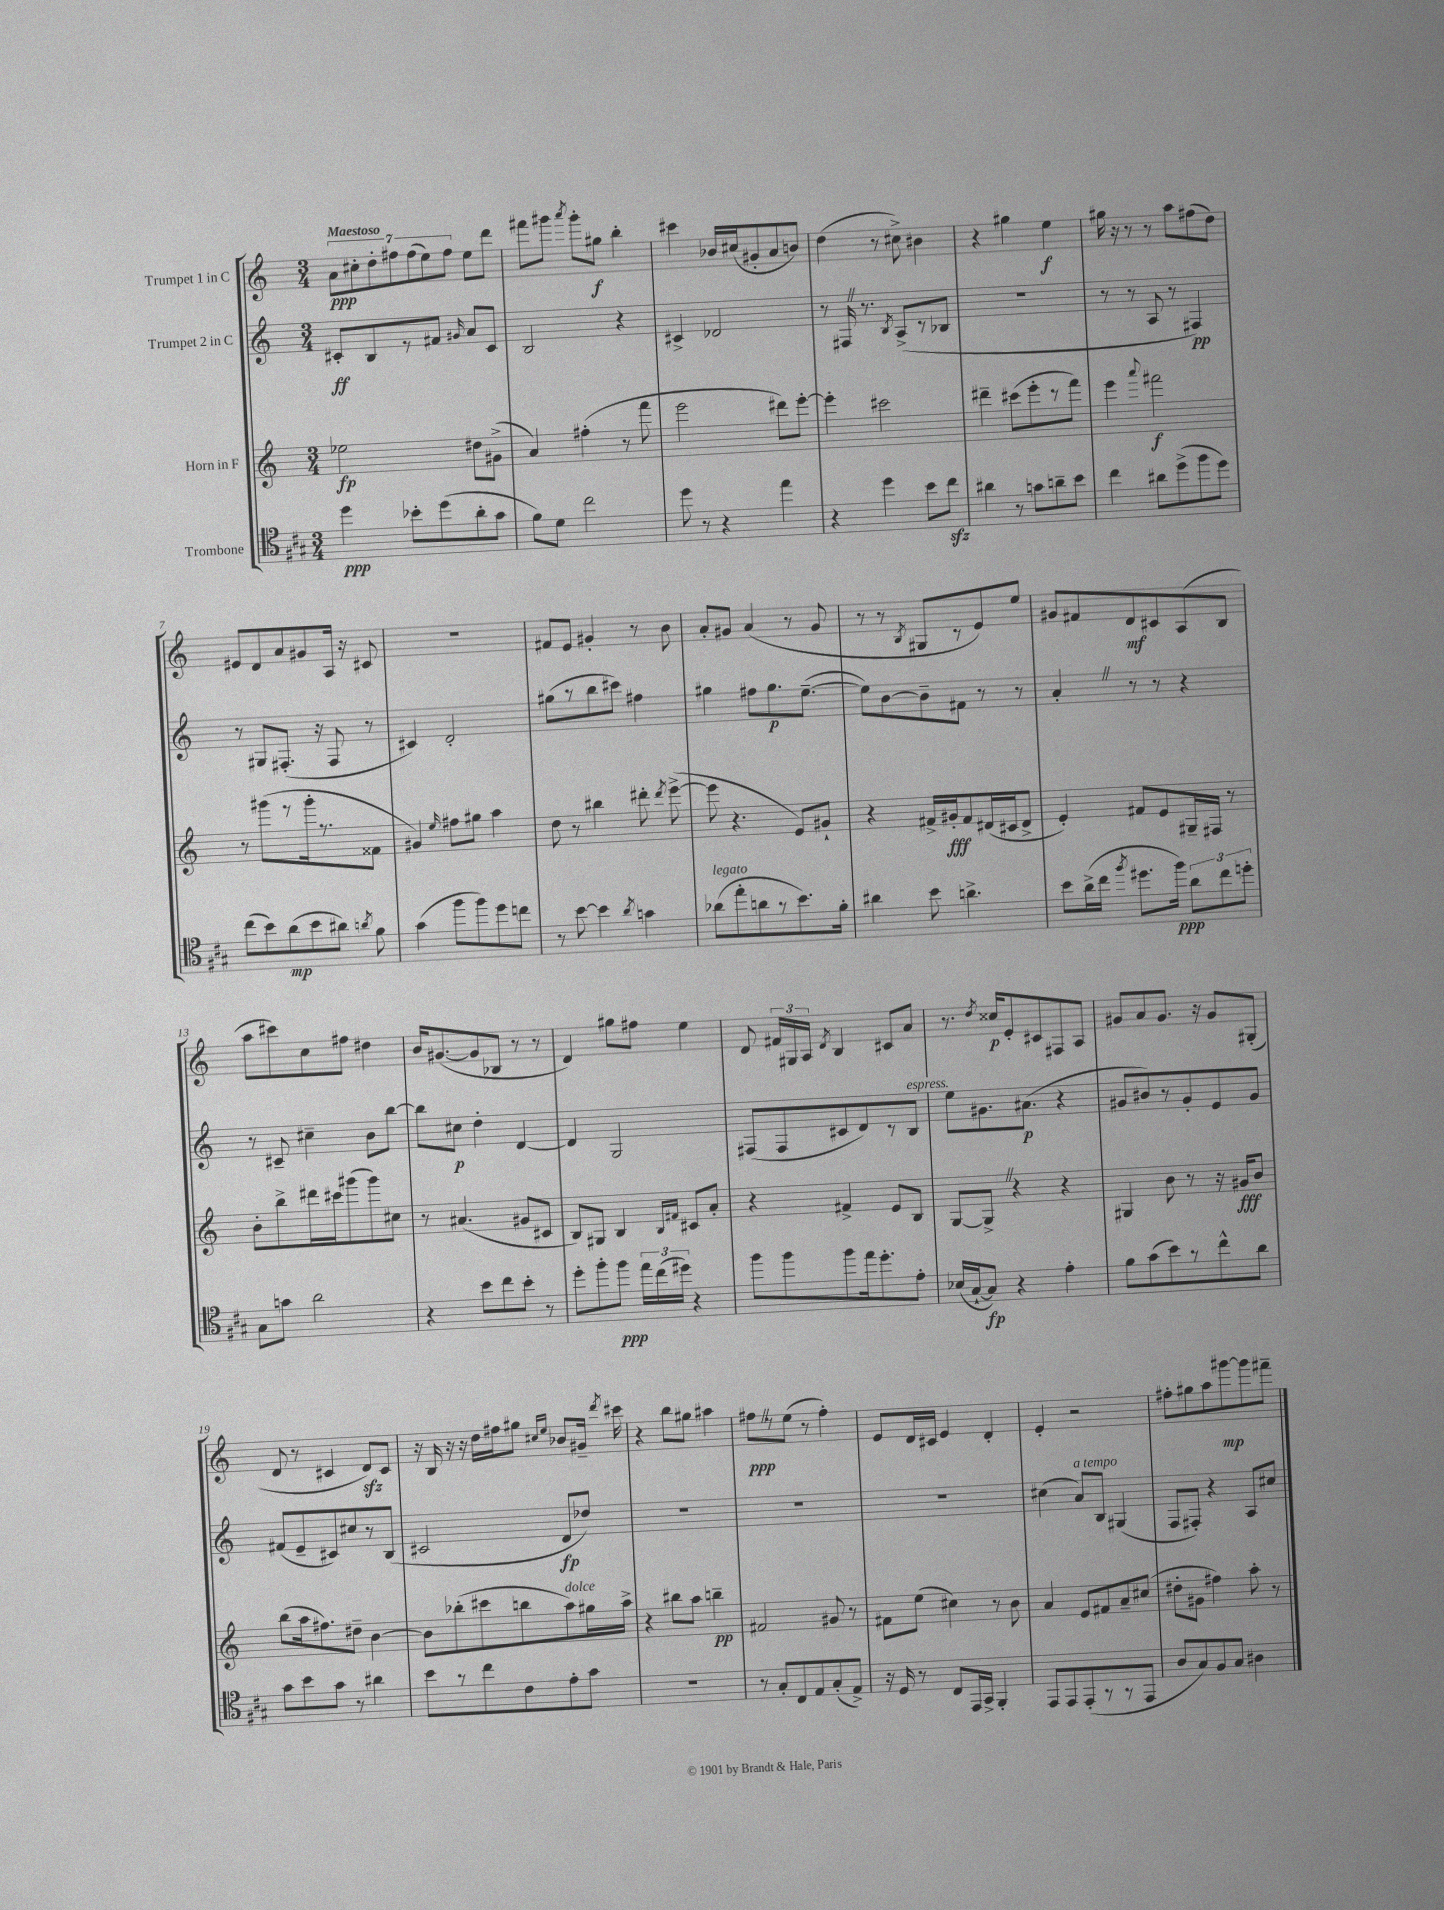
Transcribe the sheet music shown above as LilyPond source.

<<
\new StaffGroup <<
\new Staff = "s0" \with { instrumentName = "Trumpet 1 in C" } {
    \clef treble \key c \major \numericTimeSignature \time 3/4 \tempo "Maestoso"
    \autoBeamOff \tuplet 7/4 { a'8[\ppp cis''8-. d''8-. fis''8 fis''8( e''8) fis''8] } e''8[ d'''8] |
    fis'''8[ gis'''8] \acciaccatura { a'''8 } gis'''8[-. gis''8]\f b''4-. |
    cis'''4 bes'16[ cis''16( gis'8-. a'8 b'8]) |
    d''4( r8 cis''8->) bis'4 |
    r4 gis''4 e''4\f |
    gis''16 r16 r8 r8 a''8[ fis''8( d''8]) |
    eis'8[ d'8 a'8 gis'8 a16] r16 cis'8 |
    R2. |
    fis'8[ e'8] gis'4-. r8 b'8 |
    a'8[-. gis'8] a'4( r8 gis'8 |
    r8 r8 \acciaccatura { b8 } gis8[ r8 e'8) e''8] |
    gis'8[ fis'8 d'8\mf cis'8 a8( b8] |
    a''8[ cis'''8) c''8 fis''8] dis''4 |
    b'16[ gis'8.~( gis'8 bes8] r8 r8 |
    d'4) gis''8[ fis''8] e''4 |
    d'8 \tuplet 3/2 { fis'16[ gis16 a16] } \acciaccatura { d'8 } b4 cis'8[ a'8] |
    r8. \acciaccatura { d''8 } cisis''16[\p e'8-. cis'8 fis8 a8] |
    gis'8[ a'8 gis'8.] r16 gis'8[ gis8]-.( |
    d'8 r8 cis'4 d'8[\sfz) cis'8] |
    r16 b16 r16 r16 d''16[ fis''16 gis''8] \grace { cis''16[ e''16] } bes'8[ gis'16]-- \acciaccatura { d'''8 } cis'''16 |
    r4 b''8[ gis''8] ais''4 |
    fis''8[\ppp \once \override BreathingSign.text = \markup { \musicglyph "scripts.caesura.straight" } \breathe r8 e''8]( r8 fis''4-.) |
    e'8[ d'16 cis'16] e'4 d'4-. |
    e'4-. r2 |
    fis''8[-. gis''8 a''8 gis'''8~\mp gis'''8 fis'''8]-- \bar "|." |
}
\new Staff = "s1" \with { instrumentName = "Trumpet 2 in C" } {
    \clef treble \key c \major \numericTimeSignature \time 3/4
    \autoBeamOff cis'8[-.\ff b8 r8 fis'8] \grace { gis'16 } a'8[ cis'8] |
    b2 r4 |
    cis'4-> des'2 |
    r8 fis16 \once \override BreathingSign.text = \markup { \musicglyph "scripts.caesura.straight" } \breathe r8. \acciaccatura { b8 } a8[->( r8 bes8] |
    R2. |
    r8 r8 a8 r8 fis4\pp) |
    r8 gis8[ fis8.]-.( r16 fis8 r8 |
    cis'4) d'2-. |
    gis''8[( r8 b''8 cis'''8]) fis''4 |
    gis''4 fis''8[ gis''8.\p e''8.]~--( |
    e''8[) b'8~ b'8-- fis'8] r8 r8 |
    a'4-. \once \override BreathingSign.text = \markup { \musicglyph "scripts.caesura.straight" } \breathe r8 r8 r4 |
    r8 cis'8-- cis''4-- b'8[ b''8]~ |
    b''8[ cis''8]\p d''4-. d'4~ |
    d'4 g2 |
    fis8[( fis8 cis'8 d'8) r8 b8]^\markup { \italic "espress." } |
    e''8[ gis'8. ais'8.]\p( r4 |
    gis'8[ bis'8) r8 gis'8-. e'8 gis'8] |
    fis'8[( e'8-- cis'8) cis''8 r8 b8]( |
    cis'2 d'8[\fp des''8]) |
    R2. |
    R2. |
    R2. |
    cis''4( a'8[^\markup { \italic "a tempo" }) b8] gis4( |
    f8[ fis8]-.) r4 a8[ cis''8] \bar "|." |
}
\new Staff = "s2" \with { instrumentName = "Horn in F" } {
    \clef treble \key c \major \numericTimeSignature \time 3/4
    \autoBeamOff ees''2\fp dis''8[ gis'8]->( |
    a'4) fis''4-.( r8 f'''8 |
    e'''2 dis'''8[) e'''8]~-. |
    e'''4-. cis'''2 |
    dis'''4-- cis'''8[( e'''8-. r8 f'''8]) |
    e'''4 \appoggiatura { a'''8 } fis'''2\f |
    r8 gis'''8[( r8 gis'''16-. r8. fisis'8] |
    gis'4) \grace { e''16 } fis''8[ gis''8] a''4 |
    d''8 r8 bis''4 dis'''8-. \acciaccatura { dis'''8 } e'''8~->( |
    e'''8 r4. e'8[) gis'8]-! |
    r4 fis'16[-> gis'16-.\fff fis'8 dis'16( cis'16 dis'8]-> |
    e'4-.) fis'8[ e'8 gis16-- fis16] r8 |
    b'8[-. b''8-> dis'''16 cis'''16 gis'''8( gis'''8) cis''8] |
    r8 ais'4.( gis'8[ cis'8] |
    b8[) gis8] b4 \grace { b16[ fis'16] } cis'8[ a'8]-. |
    r4 fis'4-> e'8[ b8] |
    g8[~ g8]-> \once \override BreathingSign.text = \markup { \musicglyph "scripts.caesura.straight" } \breathe r4 r4 |
    gis4 b'8 r8 r16 gis'16[\fff b'8] |
    b''8[( a''16 fis''8.) dis''8]-- b'4~ |
    b'8[ bes''8-.( cis'''8 b''8 a''8^\markup { \italic "dolce" }) gis''16 a''16]-> |
    r4 bis''8[ a''8] b''4--\pp |
    fis'2 gis'8 r8 |
    fis'8[ e''8]( cis''4) r8 b'8 |
    a'4 e'8[ fis'8 a'8-- cis''8]( |
    dis''8[-. gis'8] fis''4) a''8-. r8 \bar "|." |
}
\new Staff = "s3" \with { instrumentName = "Trombone" } {
    \clef tenor \key a \major \numericTimeSignature \time 3/4
    \autoBeamOff d''4\ppp bes'8[-. d''8( a'8-. gis'8] |
    fis'8[) d'8] cis''2 |
    d''8 r8 r4 e''4 |
    r4 d''4 b'8[ cis''8]\sfz |
    ais'4 r8 g'8[ a'8-- b'8] |
    cis''4 ais'8[ d''8->( fis''8 d''8]) |
    cis''8[( b'8) a'8\mp( b'8 ais'8]) \acciaccatura { a'8 } fis'8 |
    gis'4( fis''8[ fis''8) d''8 c''8] |
    r8 b'8~ b'4 \acciaccatura { a'8 } g'4 |
    aes'8[^\markup { \italic "legato" }( e''8-. a'8 r8 b'8.) fis'16]-. |
    ais'4 b'8 a'4.-> |
    b'8[ a'16->( cis''16] \acciaccatura { fis''8 } dis''8.[ fis''16]\ppp) \tuplet 3/2 { a'8[ cis''8 d''8]-. } |
    gis8[ g'8] a'2 |
    r4 b'8[ cis''8 b'8]-. r8 |
    d''8[-. fis''8-. fis''8]\ppp \tuplet 3/2 { e''16[ cis''16( dis''16]) } r4 |
    fis''8[ fis''8 fis''8 e''16 d''8.-. e'8]-. |
    bes16[( gis16~-! gis8]\fp) r4 e'4-. |
    fis'8[ gis'8( b'8) r8 cis''8-^ a'8] |
    gis'8[ b'8 gis'8] r8 ais'4 |
    b'8[ r8 cis''8 cis'8 e'8-. gis'8] |
    R2. |
    r8 gis8[-. cis8 e8 gis8-.( e8]->) |
    r16 d16 r8 cis8[ e,16 gis,16]-> fis,4-. |
    e,8[ e,8 e,8-.( r8 r8 e,8] |
    a8[ gis8) fis8 gis8] ais4 \bar "|." |
}
>>
>>
